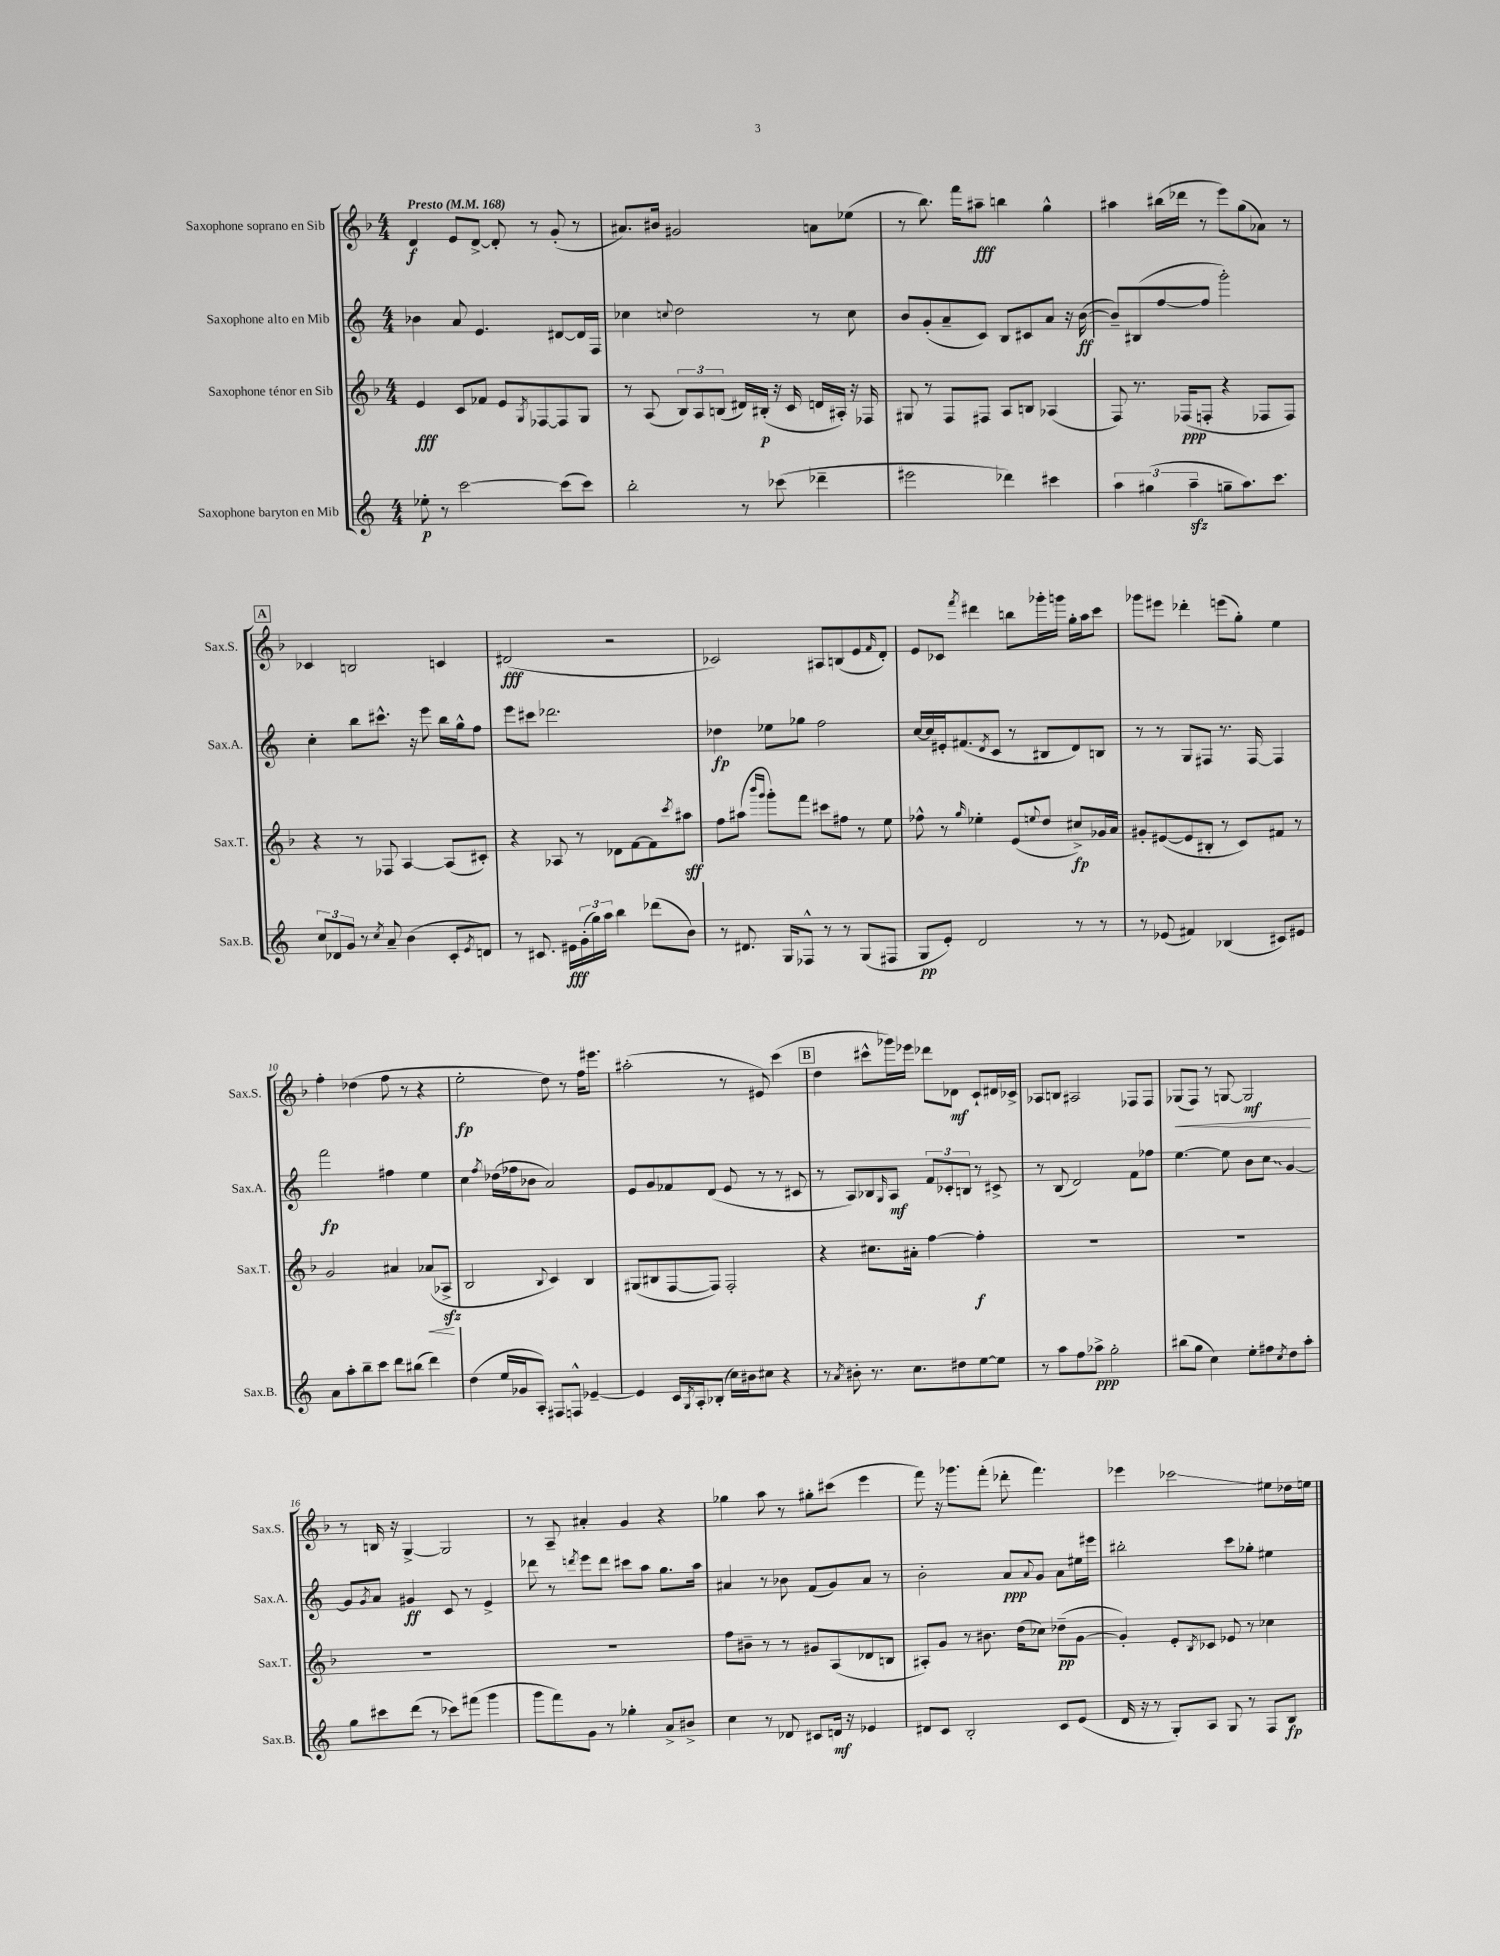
<<
\new StaffGroup <<
\new Staff = "s0" \with { instrumentName = "Saxophone soprano en Sib" shortInstrumentName = "Sax.S." } {
    \clef treble \key f \major \numericTimeSignature \time 4/4 \tempo "Presto" 4 = 168
    d'4\f e'8 d'8~-> d'8-. r8 g'8-.( r8 |
    ais'8.) bis'16 gis'2 a'8 ees''8( |
    r8 bes''8.) f'''16 ais''8--\fff b''4 g''4-^ |
    ais''4 bis''16( des'''16 r8 e'''8) g''8( aes'8) r8 |
    \mark \markup { \box "A" } ces'4 b2 c'4 |
    dis'2\fff( r2 |
    ces'2) ais8 b8( e'8 \grace { f'16 } d'8-.) |
    e'8 ces'8 \acciaccatura { f'''8 } dis'''4 b''8 ges'''16-. g'''16 g''16-. a''16 c'''8 |
    ges'''8 eis'''8 des'''4-. e'''8( g''8-.) e''4 |
    f''4-. des''4( f''8 r8 r4 |
    e''2-.\fp d''8) r8 f''16 eis'''8. |
    ais''2-.( r8 eis'8) c'''4( |
    \mark \markup { \box "B" } d''4 cis'''8-^ ges'''16) ees'''16 des'''8 des'8\mf c'8-! dis'16 ces'16-> |
    aes8 b8 ais2 fes8 fes8 |
    ges8\<( f8) r8 g8~ g2\mf\! |
    r8 b16 r16 g4~-> g2 |
    r8 a8-- ais'4-. g'4 r4 |
    ges''4 a''8 r8 gis''8-. cis'''8( e'''4 |
    f'''8) r16 ges'''8. f'''8-.( des'''8-. f'''4.) |
    ees'''4 ces'''2\glissando eis''8 des''16 e''16 \bar "|." |
}
\new Staff = "s1" \with { instrumentName = "Saxophone alto en Mib" shortInstrumentName = "Sax.A." } {
    \clef treble \key c \major \numericTimeSignature \time 4/4
    bes'4 a'8 e'4. dis'8~ dis'16 f16 |
    ces''4 \appoggiatura { c''8 } d''2 r8 c''8 |
    b'8 g'8-.( a'8-- c'8) b8 cis'8 a'8 r16 b'16~\ff( |
    b'8--) bis8( f''8~ f''8 g'''2-.) |
    \mark \markup { \box "A" } c''4-. b''8 cis'''8.-^ r16 e'''8 b''16 g''16-^ f''8 |
    e'''8 cis'''8 des'''2. |
    des''4\fp ees''8 ges''8 f''2 |
    c''16~ c''16 eis'16-. fis'8.( \acciaccatura { d'8 } c'8 r8 bis8 d'8) b8 |
    r8 r8 g8 fis8 r8. fis16~ fis4 |
    f'''2\fp fis''4 e''4 |
    c''4 \acciaccatura { f''8 } des''16( fes''16 bes'8 a'2) |
    e'8 g'8 fes'8 d'8( e'8 r8 r8 cis'8 |
    \mark \markup { \box "B" } r8 a8) bes8 \grace { g16 } a8\mf \tuplet 3/2 { f'8 ces'8-. b8 } r8 cis'8-> |
    r8 b8( d'2) f'8 fes''8 |
    e''4.~ e''8 b'8 \once \override Glissando.style = #'zigzag c''8\glissando g'4~ |
    g'8 \acciaccatura { g'8 } a'8 gis'4\ff c'8 r8 e'4-> |
    des'''8 r8 \acciaccatura { d'''8 } e'''8 d'''8 cis'''8 a''8 g''8. a''16 |
    ais'4 r8 bes'8 f'8( g'8) ais'8 r8 |
    b'2-. a'8\ppp \appoggiatura { a'8 } g'8 a'8 eis''16 eis'''16 |
    bis''2-. c'''8 ges''8-. eis''4 \bar "|." |
}
\new Staff = "s2" \with { instrumentName = "Saxophone ténor en Sib" shortInstrumentName = "Sax.T." } {
    \clef treble \key f \major \numericTimeSignature \time 4/4
    e'4\fff c'8 fes'8 e'8 \acciaccatura { g8 } fes8~ fes8 g8 |
    r8 a8( \tuplet 3/2 { bes8) a8 b8( } dis'16) bis16-.\p( r16 c'16 d'16 ais16-.) r16 fes16 |
    gis8 r8 f8 fis8 a8 b8 aes4( |
    f8) r8. fes16\ppp( f8-. r4 fes8 fes8) |
    \mark \markup { \box "A" } r4 r8 fes8 a4~ a8( cis'8-.) |
    r4 aes8 r8 des'8 f'8~ f'8 \acciaccatura { c'''8 } ais''8\sff |
    f''8 ais''8( \grace { bes'''16 g'''16 } g'''8-.) f'''8 cis'''8 fis''8 r8 e''8 |
    fes''8-^ r8 \grace { g''16 } ees''4-. e'8( \appoggiatura { e''8 } d''8 cis''8->\fp) ges'16 a'16 |
    gis'8-. eis'8~( eis'8 bis8-. r8 c'8) fis'8 r8 |
    g'2 ais'4 aes'8\<( aes8->\sfz\! |
    bes2 \appoggiatura { bes8 } c'4) bes4 |
    gis8( bis8 f8~ f8) f2-. |
    \mark \markup { \box "B" } r4 cis''8. ais'16-. f''4~ f''4-.\f |
    R1 |
    R1 |
    R1 |
    R1 |
    f''8 bis'8-- r8 r8 gis'8 a8( des'8 b8 |
    ais8-.) g'8 r8 bis'8. d''16( ces''8) des''8--\pp( g'8~ |
    g'4-.) e'8-. \acciaccatura { bes8 } ces'8 ees'8 r8 ces''4 \bar "|." |
}
\new Staff = "s3" \with { instrumentName = "Saxophone baryton en Mib" shortInstrumentName = "Sax.B." } {
    \clef treble \key c \major \numericTimeSignature \time 4/4
    ees''8-.\p r8 c'''2~ c'''8( c'''8) |
    b''2-. r8 ces'''8( des'''4-- |
    eis'''2 des'''4) cis'''4 |
    \tuplet 3/2 { a''4 gis''4( a''4--\sfz } g''8-- a''8.) c'''8. |
    \mark \markup { \box "A" } \tuplet 3/2 { c''8 des'8 g'8 } r8 \acciaccatura { c''8 } a'8-- b'4( c'8-. \acciaccatura { e'8 } d'8) |
    r8 cis'8. eis'16\fff \tuplet 3/2 { g'16-.( g''16) a''16 } b''4 des'''8( b'8) |
    r8 dis'8. g16 fes8-^ r8 r8 g8( fis8 |
    g8\pp e'8-.) d'2 r8 r8 |
    r8 ees'8( fis'4) bes4( cis'8) eis'8 |
    a'8 a''8-. b''8-- c'''8 d'''8 bis''8( d'''4) |
    d''4( e''16 ges'16 a8-.) fis8 f8-^ ees'4~-- |
    ees'4 c'16 \acciaccatura { g8 } a16-. bes8-.( c''16) bis'16 cis''8 r4 |
    \mark \markup { \box "B" } r8 \acciaccatura { a'8 } bis'8-. r8. c''8. dis''8 e''8~ e''8 |
    r8 a''8 f''8 aes''8->\ppp g''2-. |
    bis''8( g''8 c''4) e''8-. fis''8 \acciaccatura { c''8 } d''8 a''8-. |
    g''8 cis'''8 d'''8( r8 ces'''8) fis'''8( g'''4 |
    g'''8 f'''8) g'8 r8 ges''4-. a'8-> bis'8-> |
    c''4 r8 des'8 cis'8 d'16\mf r16 ees'4 |
    dis'8 c'8 b2-. c'8 e'8( |
    d'16 r16 r8 g8-.) a8 g8 r8 f8 b8\fp \bar "|." |
}
>>
>>
